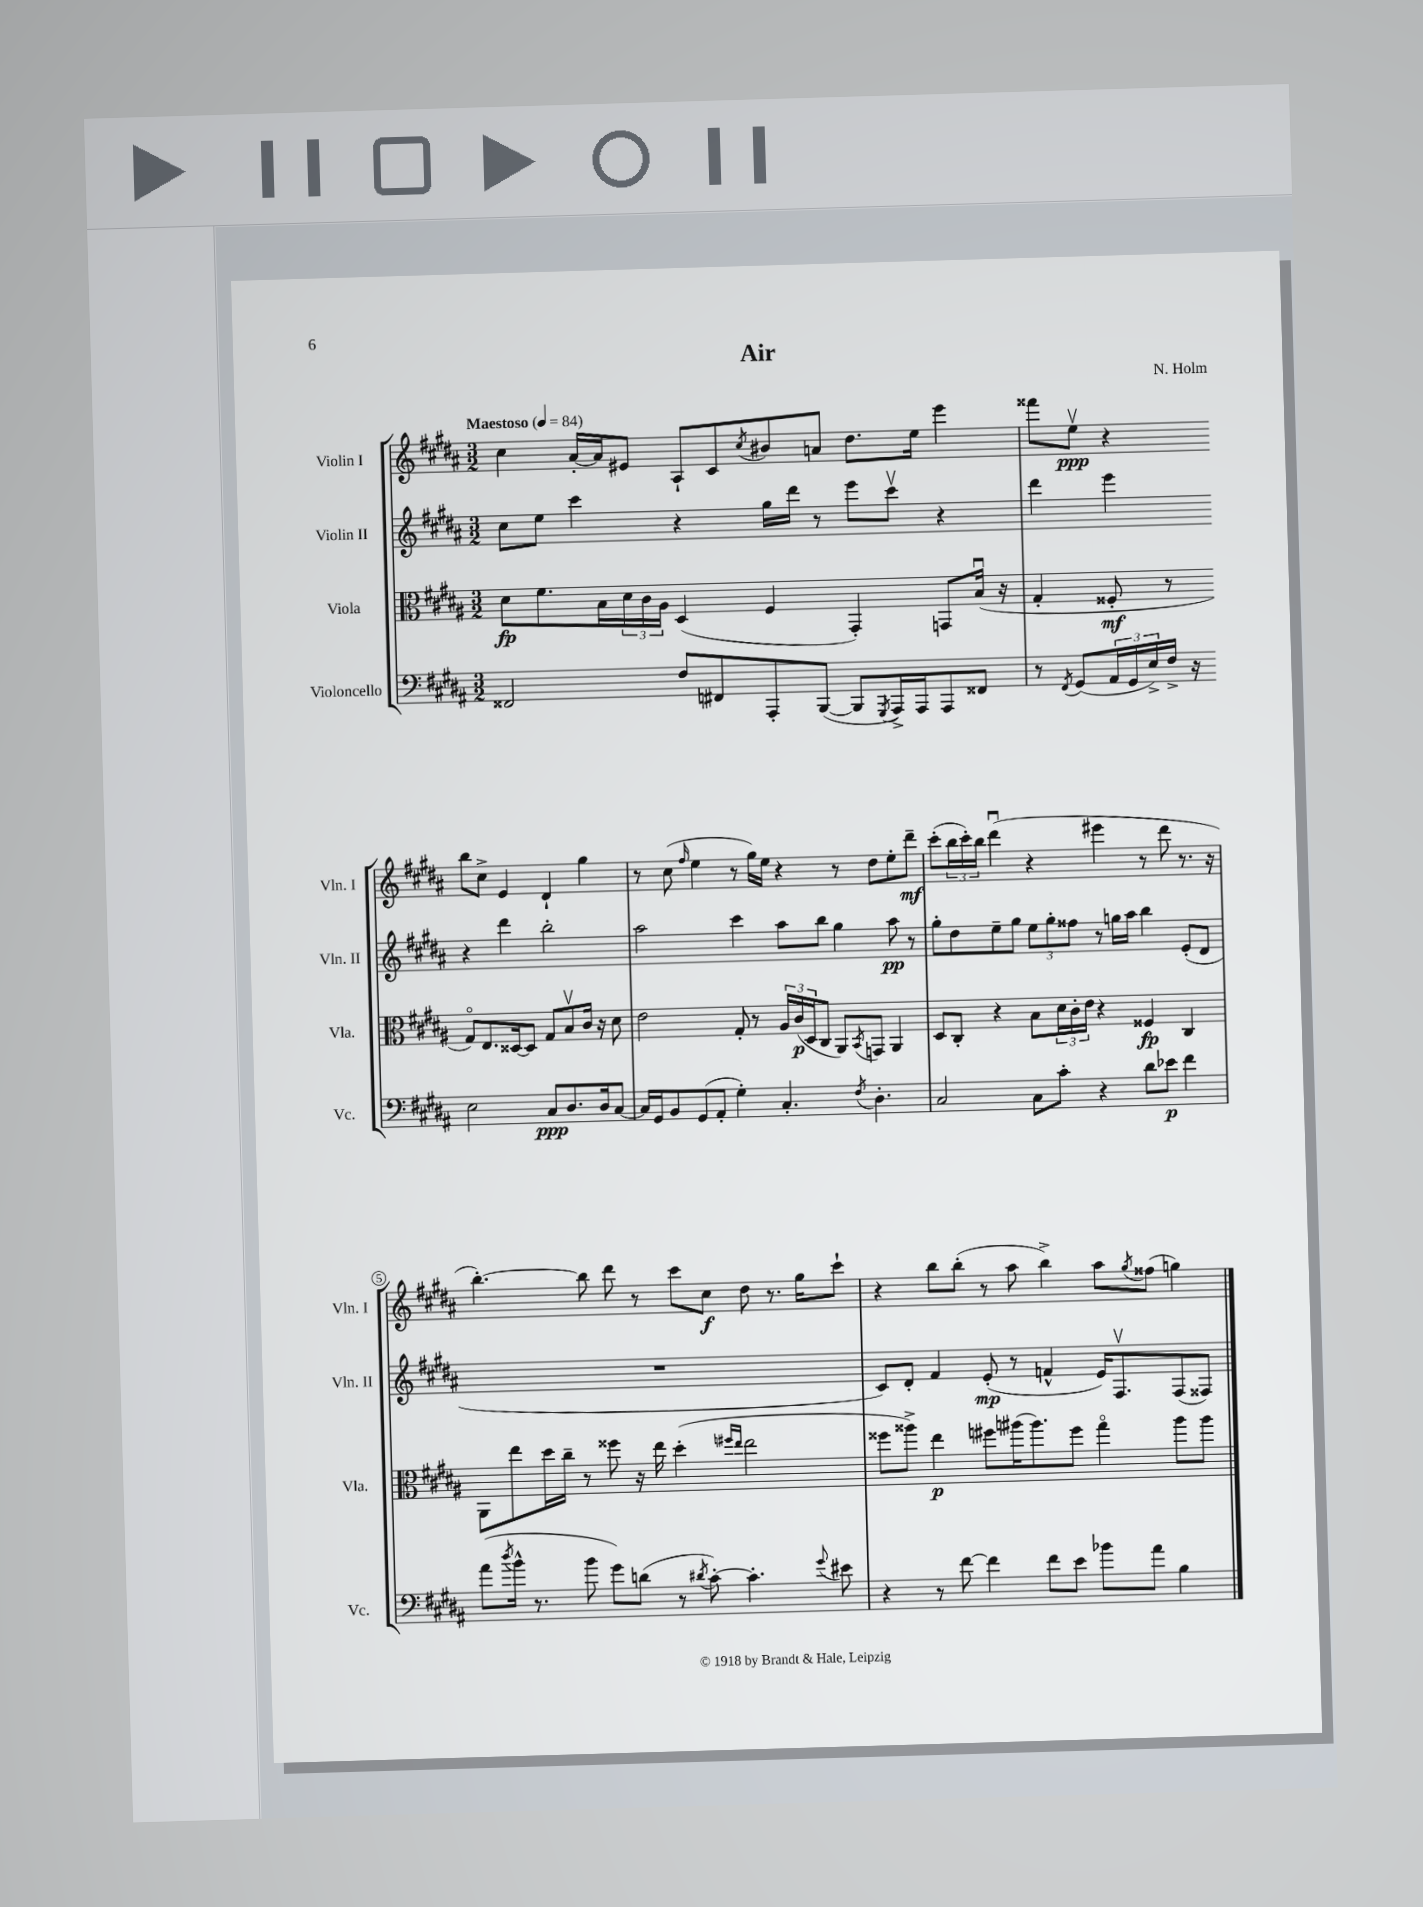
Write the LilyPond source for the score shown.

\header { title = "Air" composer = "N. Holm" }
<<
\new StaffGroup <<
\new Staff = "s0" \with { instrumentName = "Violin I" shortInstrumentName = "Vln. I" } {
    \clef treble \key b \major \numericTimeSignature \time 3/2 \tempo "Maestoso" 4 = 84
    cis''4 ais'16~-. ais'16 eis'8 ais8-! cis'8 \acciaccatura { cis''8 } bis'8 a'8 dis''8. e''16 e'''4 |
    fisis'''8 e''8\upbow\ppp r4 b''8 cis''8-> e'4 dis'4-! gis''4 |
    r8 cis''8( \grace { fis''16 } e''4 r8 gis''16) e''16 r4 r8 dis''8 e''8-. dis'''8--\mf |
    cis'''8-.( \tuplet 3/2 { b''16 cis'''16-.) b''16 } dis'''4\downbow( r4 eis'''4 r8 dis'''8 r8. r16 |
    b''4.~-.) b''8 dis'''8 r8 cis'''8 cis''8\f dis''8 r8. gis''16 cis'''8-! |
    r4 b''8 b''8-.( r8 ais''8 b''4->) ais''8 \acciaccatura { gis''8 } fisis''8( g''4) \bar "|." |
}
\new Staff = "s1" \with { instrumentName = "Violin II" shortInstrumentName = "Vln. II" } {
    \clef treble \key b \major \numericTimeSignature \time 3/2
    cis''8 e''8 cis'''4 r4 gis''16 dis'''16 r8 e'''8 cis'''8\upbow r4 |
    dis'''4 e'''4 r4 dis'''4 b''2-. |
    ais''2 cis'''4 ais''8 b''8 gis''4 ais''8\pp r8 |
    gis''8-. dis''8 e''8-- gis''8 \tuplet 3/2 { e''8 gis''8-. fisis''8 } r8 g''16 ais''16 b''4 e'8-.( dis'8 |
    R1. |
    cis'8) dis'8-. fis'4 e'8-.\mp( r8 f'4-^ e'16) fis8.\upbow fis8( fisis8) \bar "|." |
}
\new Staff = "s2" \with { instrumentName = "Viola" shortInstrumentName = "Vla." } {
    \clef alto \key b \major \numericTimeSignature \time 3/2
    dis'8\fp fis'8. b16 \tuplet 3/2 { dis'16 cis'16 ais16 } dis4( fis4 gis,4-.) g,8 b16\downbow( r16 |
    gis4-. fisis8-.\mf r8 gis8\flageolet) e8. disis16~ disis8 gis8 b8\upbow cis'16 r16 dis'8 |
    e'2 gis8-. r8 \tuplet 3/2 { ais16 cis'16\p( dis16 } cis8 ais,8) \acciaccatura { b,8 } g,8 ais,4 |
    dis8 cis8-. r4 b8 \tuplet 3/2 { dis'16 cis'16-. e'16 } r4 fisis4\fp cis4 |
    ais,8 e''8 dis''16 cis''16-- r8 fisis''8 r16 e''16 dis''4-.( \grace { fis''16 e''16 } e''2 |
    fisis''8 aisis''8->) e''4\p fis''8 ais''16( ais''8.) fis''8 gis''4\flageolet ais''8 ais''8 \bar "|." |
}
\new Staff = "s3" \with { instrumentName = "Violoncello" shortInstrumentName = "Vc." } {
    \clef bass \key b \major \numericTimeSignature \time 3/2
    fisis,2 fis8 fis,8 ais,,8-. b,,8~( b,,8 \acciaccatura { gis,,8 } ais,,16->) ais,,16 ais,,8 fisis,8 |
    r8 \acciaccatura { fis,8 } gis,8( \tuplet 3/2 { ais,16 gis,16 e16->) } fis16-> r16 e2 cis8\ppp dis8. dis16 cis8~ |
    cis16 gis,16 b,8 gis,8( ais,8-. gis4-.) cis4.-. \acciaccatura { fis8 } dis4.-. |
    cis2 cis8 cis'8-. r4 dis'8 ees'8\p fis'4 |
    ais'8( \acciaccatura { dis''8 } b'16-^ r8. b'8 gis'8) d'8( r8 \acciaccatura { dis'8 } cis'8~-.) cis'4.-. \appoggiatura { gis'8 } eis'8 |
    r4 r8 fis'8~ fis'4 fis'8 e'8 bes'8 ais'8 b4 \bar "|." |
}
>>
>>
\layout { \context { \Score \override BarNumber.stencil = #(make-stencil-circler 0.1 0.3 ly:text-interface::print) } }
